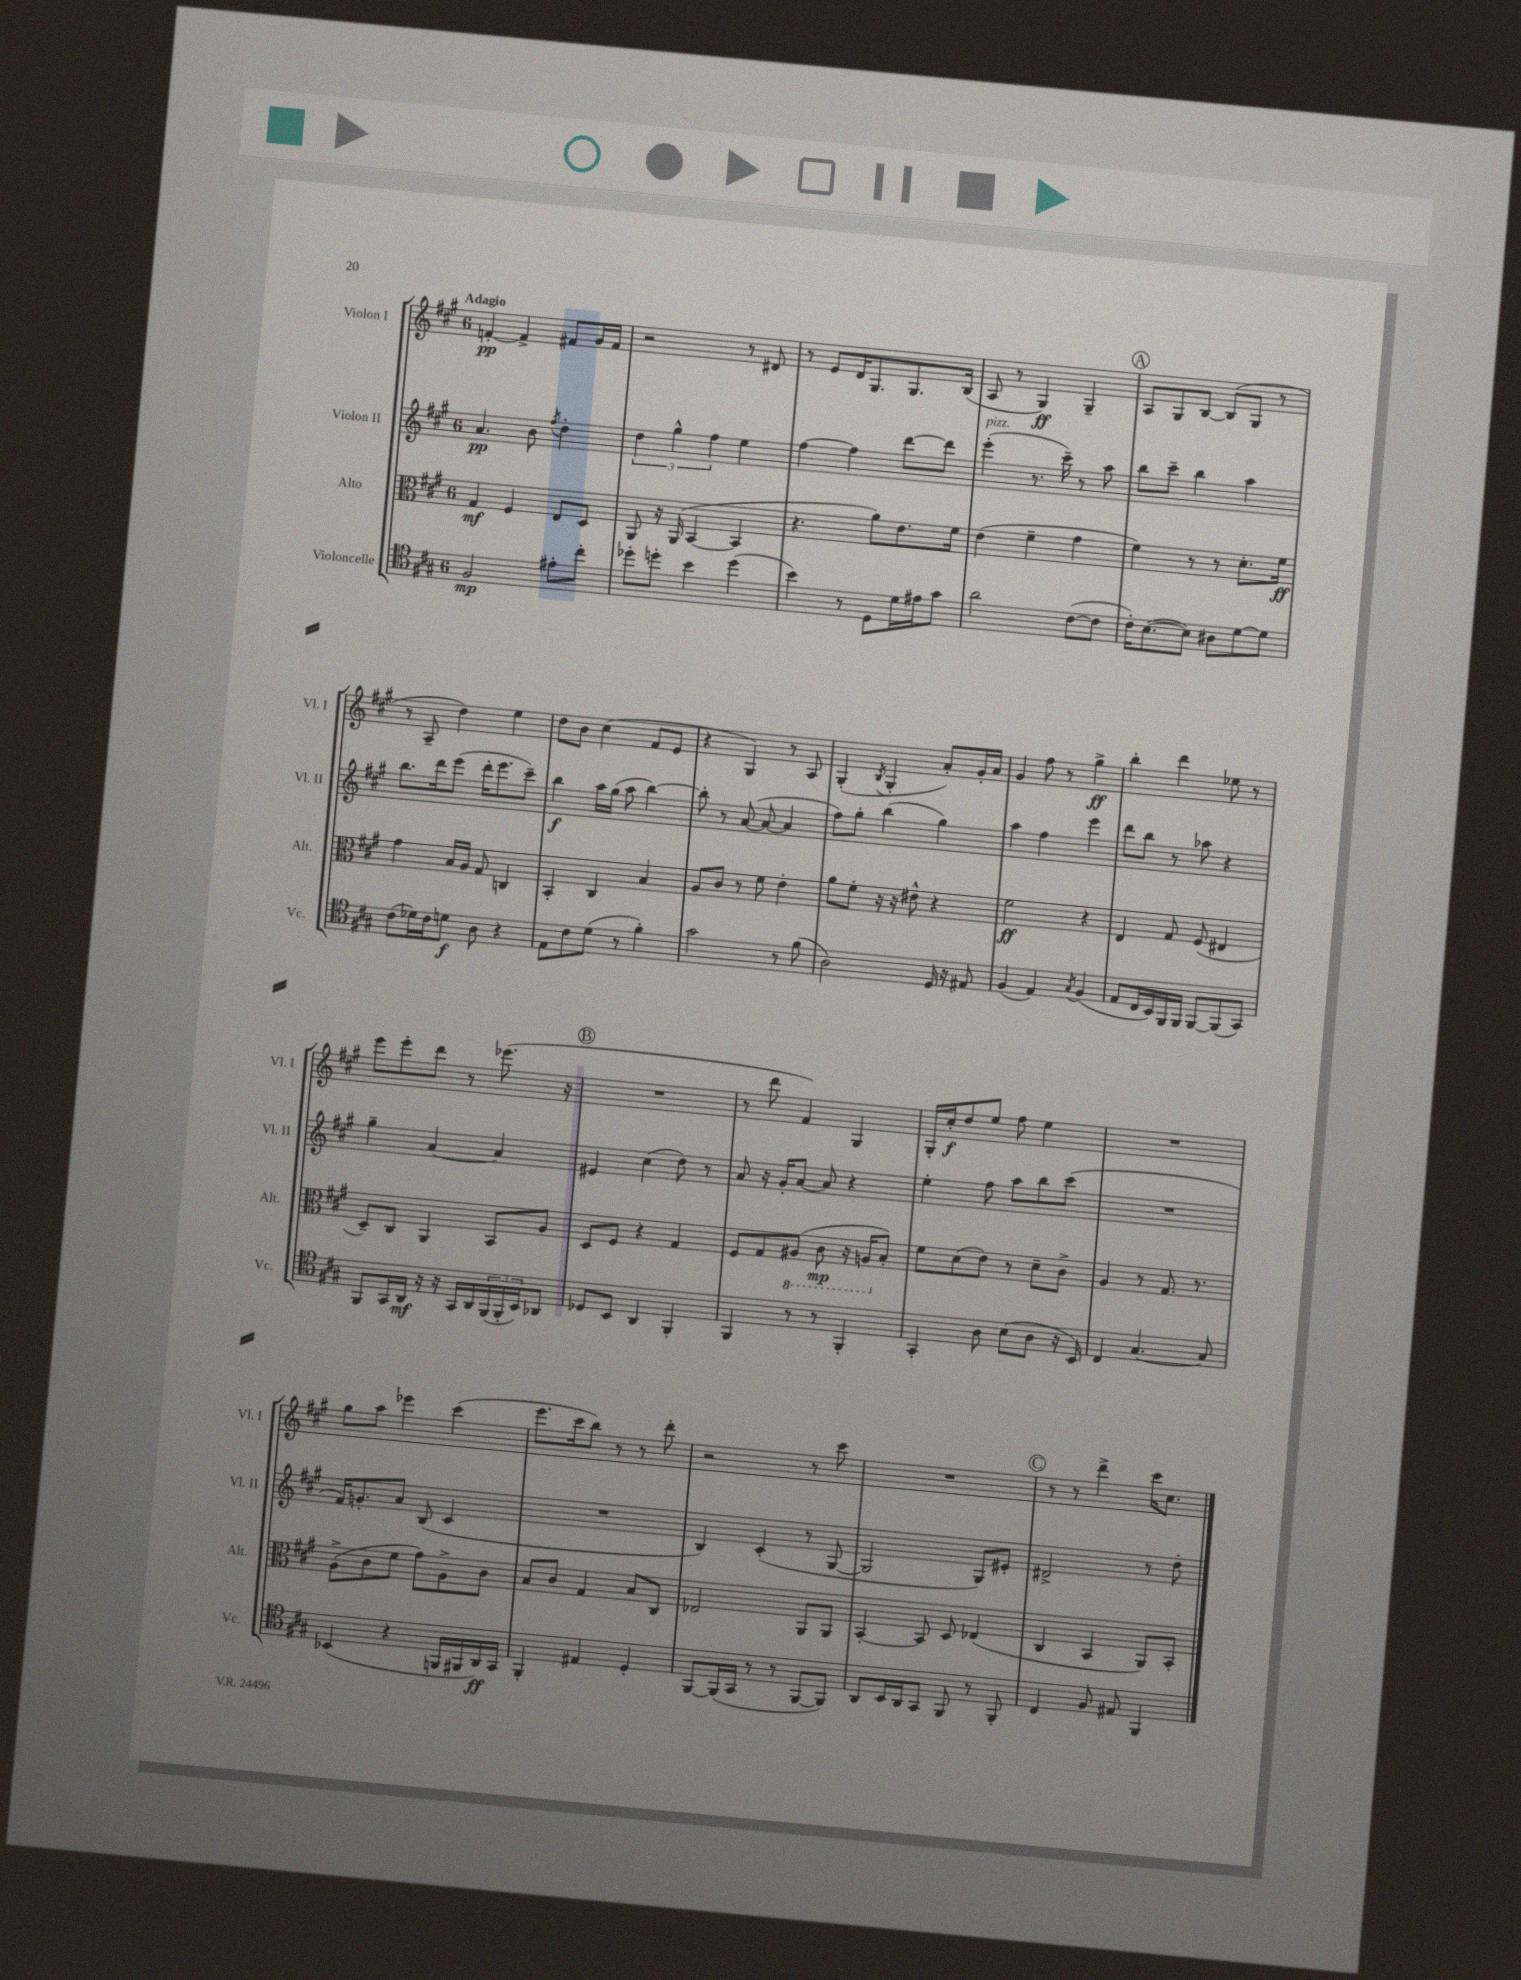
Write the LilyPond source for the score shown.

<<
\new StaffGroup <<
\new Staff = "s0" \with { instrumentName = "Violon I" shortInstrumentName = "Vl. I" } {
    \clef treble \key a \major \once \override Staff.TimeSignature.style = #'single-digit \time 6/8 \tempo "Adagio"
    f'4~-.\pp f'4-> fis'8 gis'16 fis'16 |
    r2 r8 dis'8 |
    r8 e'8 d'16 gis8. gis8. b16( |
    a8 r8 gis4\ff) gis4-- |
    \mark \markup { \circle "A" } a8 gis8 b8~ b8( gis8 r8 |
    r8 a8-- d''4) e''4 |
    d''8 b'8 cis''4( fis'8 e'8 |
    r4 gis4) r8 a8 |
    gis4-.( \acciaccatura { b8 } gis4-. a'8-.) gis'16-. a'16 |
    gis'4 fis''8 r8 gis''4->\ff |
    b''4-. d'''4 ees''8 r8 |
    e'''8 e'''8-. d'''8 r8 ees'''8.( r16 |
    \mark \markup { \circle "B" } R2. |
    r8 d'''8 fis'4) gis4 |
    gis16-. cis''16-.\f d''8 e''8 fis''8 e''4 |
    R2. |
    gis''8 a''8 ees'''4 cis'''4( |
    e'''8. cis'''16 b''8) r8 r8 d'''8-. |
    r2 r8 cis'''8 |
    R2. |
    \mark \markup { \circle "C" } r8 r8 d'''4-> cis'''16 cis''8. \bar "|." |
}
\new Staff = "s1" \with { instrumentName = "Violon II" shortInstrumentName = "Vl. II" } {
    \clef treble \key a \major \once \override Staff.TimeSignature.style = #'single-digit \time 6/8
    a'4.\pp b'8 \acciaccatura { fis''8 } d''4-. |
    \tuplet 3/2 { d''4 gis''4-^ fis''4 } e''4 |
    fis''4~ fis''4 d'''8~ d'''8 |
    e'''4-.^\markup { \italic "pizz." }( r8. cis'''16--) r8 a''8 |
    \mark \markup { \circle "A" } b''8 cis'''8-- b''4 a''4 |
    b''8. d'''16 e'''8( d'''16-. e'''8. cis'''8--) |
    b''4\f a''16 gis''16( a''8 b''4~) |
    b''8-. r8 a'8~( a'8~ a'4 |
    fis''8) gis''8-. b''4( gis''4) |
    a''4 fis''4 e'''4 |
    d'''8 b''8 r8 aes''8 r4 |
    gis''4-- a'4~ a'4 |
    \mark \markup { \circle "B" } eis'4 cis''4( d''8) r8 |
    a'8 r16 gis'16-. a'8~ a'8 r4 |
    e''4-. fis''8 a''8 b''8 cis'''8( |
    R2. |
    fis'16) g'8.-. a'8 b8( cis'4 |
    R2. |
    b4) cis'4-.( r8 gis8~ |
    gis2 gis8) eis'8-. |
    \mark \markup { \circle "C" } dis'2-> r8 d''8-. \bar "|." |
}
\new Staff = "s2" \with { instrumentName = "Alto" shortInstrumentName = "Alt." } {
    \clef alto \key a \major \once \override Staff.TimeSignature.style = #'single-digit \time 6/8
    gis4\mf fis4 e8 d8 |
    a,8 r16 a,16( b,4~ b,4 |
    r4. a'8) e'8. fis'16 |
    e'4( fis'4-- gis'4 |
    \mark \markup { \circle "A" } fis'4) r8 r8 d'8.-. fis'16\ff |
    gis'4 b16 a16 gis8 c4 |
    b,4-. cis4 b4 |
    a8 cis'8 r8 fis'8 e'4-. |
    a'8 fis'8-. r16 r16 eis'8-^ r4 |
    fis'2\ff r4 |
    e4 gis8 fis8( eis4 |
    d8--) cis8 a,4 b,8 a8 |
    \mark \markup { \circle "B" } d8 fis8 r4 gis4 |
    fis8 gis8 \ottava #-1 ais,8( cis8\mp r16 a,16 \ottava #0 b8-.) |
    fis'8 d'8( e'8) r8 d'8-- cis'8-> |
    a4 r8 gis8. r8. |
    a8->( cis'8 fis'8 gis'8) a8-> cis'8 |
    b8 cis'8 gis4 b8 cis8 |
    ees2 a,8 a,8 |
    b,4~-. b,8 d8 ees4( |
    \mark \markup { \circle "C" } cis4 b,4 a,8) b,8-. \bar "|." |
}
\new Staff = "s3" \with { instrumentName = "Violoncelle" shortInstrumentName = "Vc." } {
    \clef tenor \key a \major \once \override Staff.TimeSignature.style = #'single-digit \time 6/8
    fis2\mp eis'8-. cis''8-. |
    des''8-. d''8-. b'4 d''4( |
    b'4) r8 d8 d'16 eis'16 gis'8 |
    a'2 cis'8~( cis'8 |
    \mark \markup { \circle "A" } cis'16-.) b8.~( b8) ais8 d'8~ d'8 |
    cis'8( des'16) cis'16 d'8\f a8 r4 |
    e8 cis'8 d'8( r8 fis'4-.) |
    gis'2 r8 fis'8( |
    a2) d16 r16 eis8 |
    fis4( e4) \acciaccatura { gis8 } fis4( |
    e8 cis16 b,16) fis,16 fis,16 fis,8~ fis,8( gis,8) |
    fis,8 gis,16 a,16\mf r16 r16 gis,16 a,16 \tuplet 3/2 { fis,16( fis,16-. b,16) } aes,8 |
    \mark \markup { \circle "B" } des8 b,8 a,4 fis,4-. |
    fis,4 r8 r8 fis,4-. |
    gis,4-. a8 b8( a8 r16 b,16) |
    cis4 gis4.~ gis8 |
    bes,4( r4 f,16 fis,16 a,16\ff) gis,16 |
    fis,4-. eis4 d4-. |
    fis,8~ fis,16( gis,16 r8 r8 fis,8~ fis,8) |
    a,8 b,16 a,16 gis,8 fis,8 r8 fis,8-. |
    \mark \markup { \circle "C" } cis4 fis8 eis8 fis,4 \bar "|." |
}
>>
>>
\layout { \context { \Score \remove "Bar_number_engraver" } }
